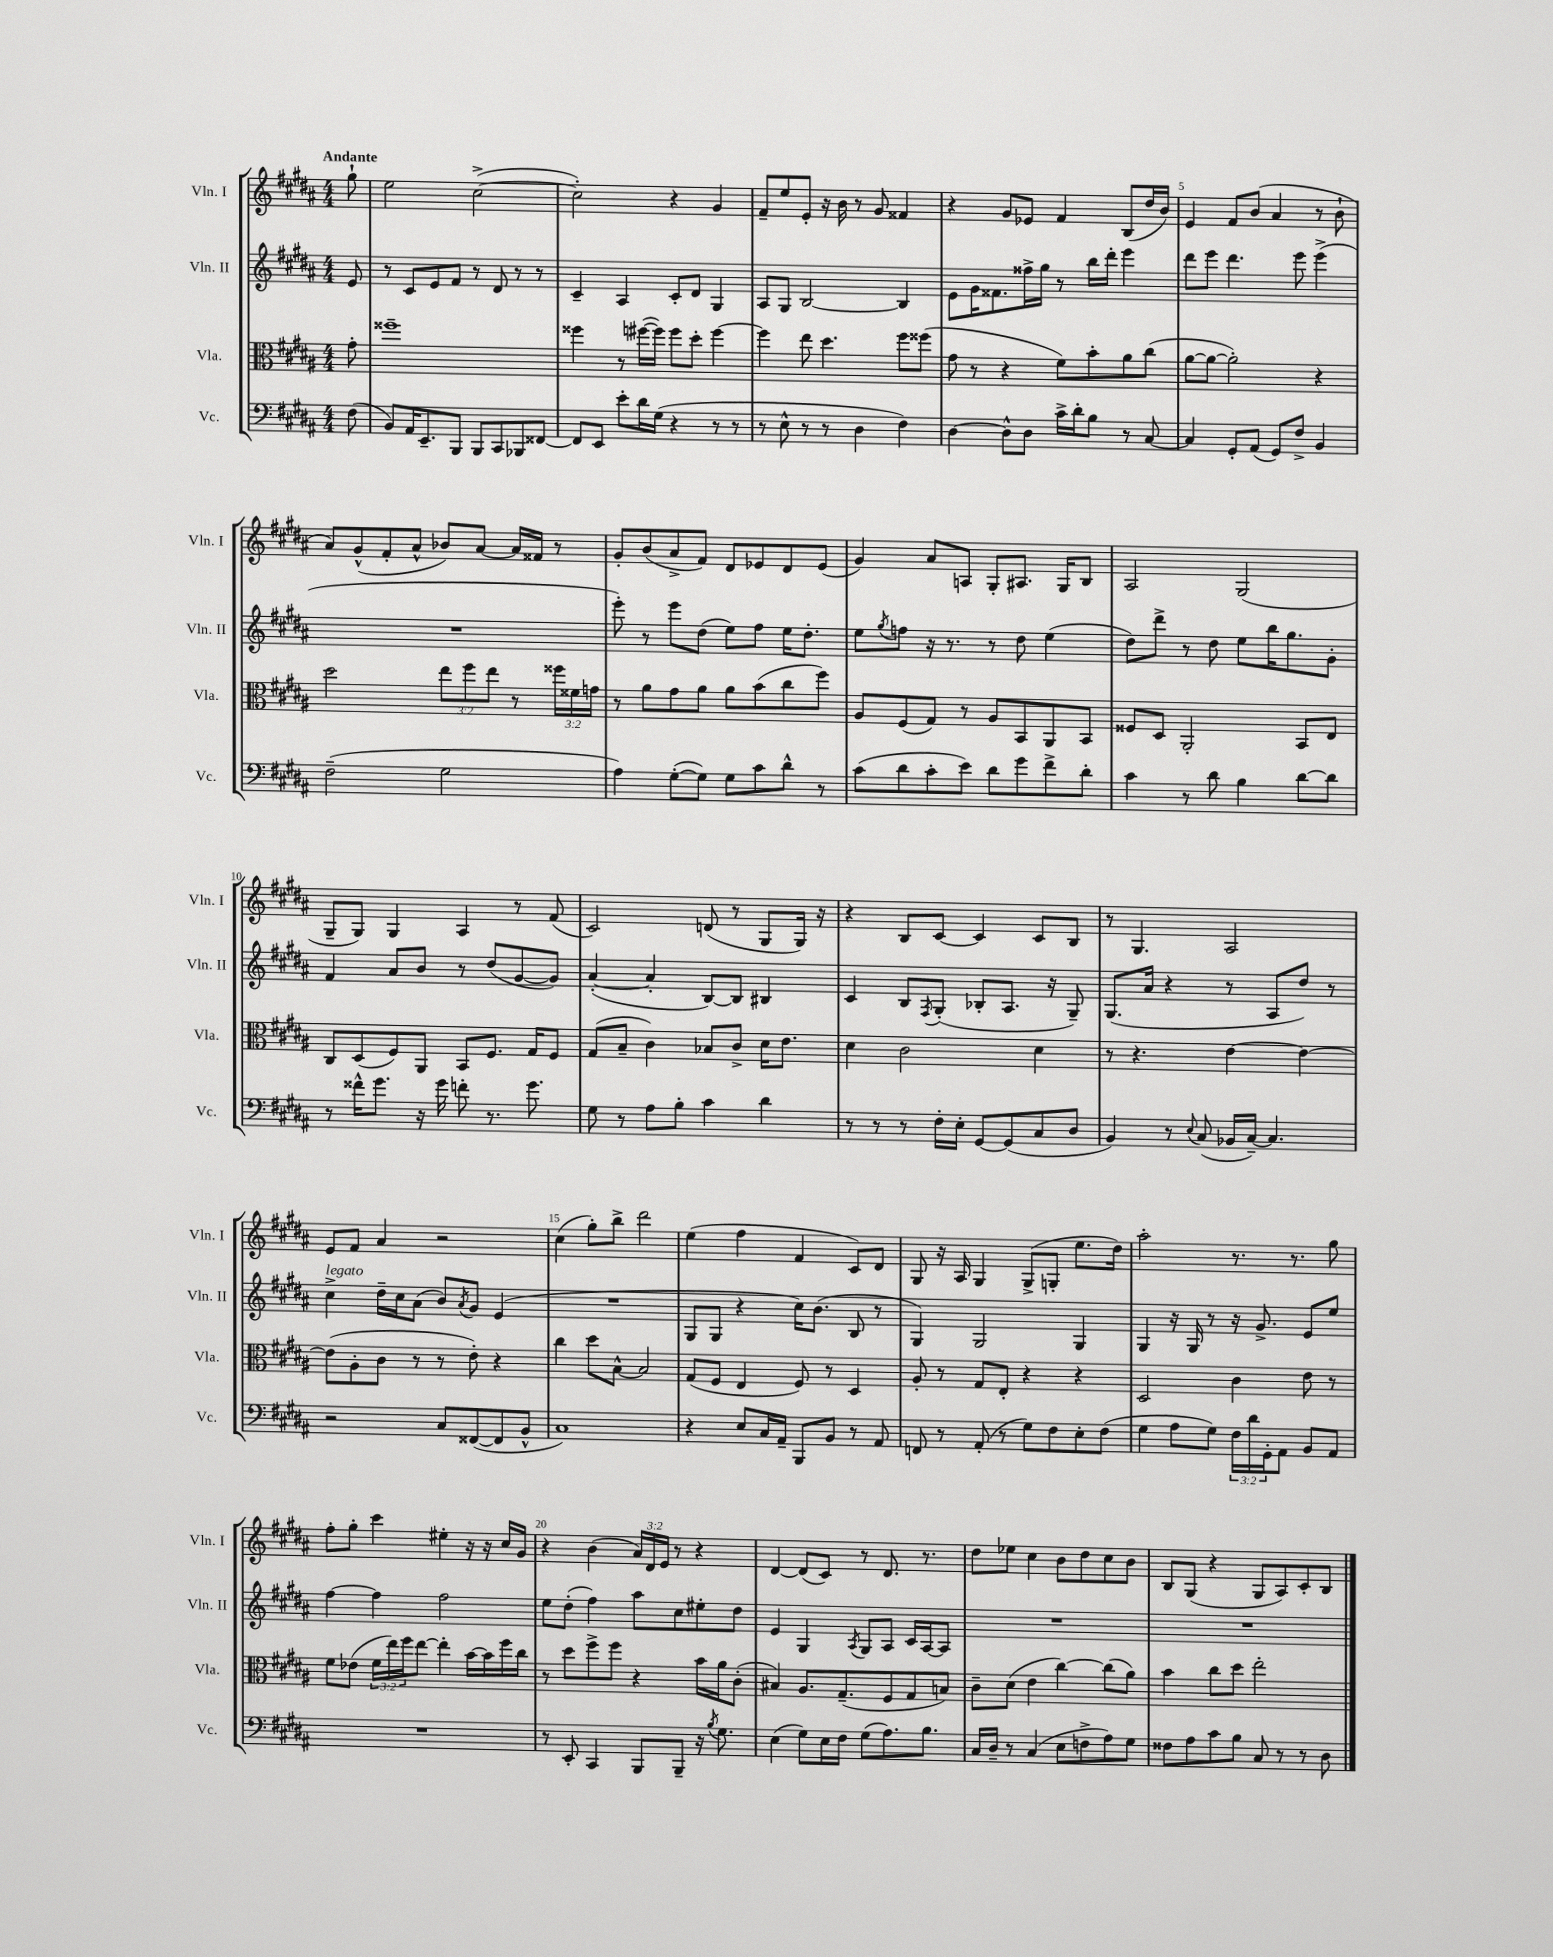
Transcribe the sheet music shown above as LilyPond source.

<<
\new StaffGroup <<
\new Staff = "s0" \with { instrumentName = "Vln. I" shortInstrumentName = "Vln. I" } {
    \clef treble \key b \major \numericTimeSignature \time 4/4 \override Staff.TupletNumber.text = #tuplet-number::calc-fraction-text \partial 8 \tempo "Andante"
    gis''8-! |
    e''2 cis''2~->( |
    cis''2-.) r4 gis'4 |
    fis'8-- e''8 e'8-. r16 b'16 r8 gis'8 fisis'4 |
    r4 gis'8 ees'8 fis'4 b8( dis''16 b'16) |
    e'4 fis'8 b'8( ais'4 r8 b'8-! |
    ais'8) gis'8-^( fis'8-. ais'8-^ bes'8) ais'8~ ais'16 fisis'16 r8 |
    gis'8-. b'8( ais'8-> fis'8) dis'8 ees'8 dis'8 ees'8( |
    gis'4) ais'8 a8 gis8-. ais8. gis16 b8 |
    ais2 gis2( |
    gis8-- gis8) gis4 ais4 r8 fis'8( |
    cis'2) d'8( r8 gis8 gis16) r16 |
    r4 b8 cis'8~ cis'4 cis'8 b8 |
    r8 gis4. ais2 |
    e'8 fis'8 ais'4 r2 |
    cis''4( gis''8-.) b''8-> dis'''2 |
    e''4( fis''4 fis'4 cis'8) dis'8 |
    gis8 r16 ais16 gis4 gis8->( g8-. e''8. dis''16) |
    ais''2-. r8. r8. gis''8 |
    fis''8-. gis''8-. cis'''4 eis''4-. r16 r16 cis''16 gis'16 |
    r4 b'4( \tuplet 3/2 { ais'16) dis'16 e'16 } r8 r4 |
    dis'4~ dis'8( cis'8) r8 dis'8. r8. |
    dis''8 ees''8 cis''4 b'8 dis''8 cis''8 b'8 |
    b8 gis8( r4 gis8 ais8) cis'8-. b8 \bar "|." |
}
\new Staff = "s1" \with { instrumentName = "Vln. II" shortInstrumentName = "Vln. II" } {
    \clef treble \key b \major \numericTimeSignature \time 4/4 \partial 8
    e'8 |
    r8 cis'8 e'8 fis'8 r8 dis'8 r8 r8 |
    cis'4-- ais4 cis'8-. dis'8 gis4 |
    ais8 gis8 b2~ b4 |
    e'8 gis'16 fisis'8. fisis''16-> gis''16 r8 b''16 dis'''16-. e'''4 |
    dis'''8 e'''8 dis'''4. e'''8 e'''4->( |
    R1 |
    e'''8-.) r8 e'''8 dis''8( e''8) fis''8 e''16 dis''8.-. |
    e''8 \acciaccatura { gis''8 } f''8 r16 r8. r8 dis''8 e''4( |
    dis''8) dis'''8-> r8 dis''8 e''8 b''16 gis''8. gis'8-. |
    fis'4 ais'8 b'8 r8 dis''8( gis'8~ gis'8) |
    ais'4~-.( ais'4-. b8~) b8 bis4 |
    cis'4 b8 \acciaccatura { fis8 } gis8-.( bes8-. ais8. r16 gis8--) |
    gis8.( ais'16 r4 r8 ais8 dis''8) r8 |
    cis''4->^\markup { \italic "legato" } dis''16-- cis''16 ais'8( b'8) \acciaccatura { ais'8 } gis'8 e'4( |
    R1 |
    gis8 gis8 r4 cis''16) b'8.( b8 r8 |
    gis4) gis2 gis4 |
    gis4 r16 gis16 r8 r16 gis'8.-> e'8 e''8 |
    fis''4~ fis''4 fis''2 |
    e''8 dis''8-.( fis''4) ais''8 cis''8 eis''8-. dis''8 |
    e'4 gis4 \acciaccatura { ais8 } gis8 ais8 cis'16 ais16~ ais8 |
    R1 |
    R1 \bar "|." |
}
\new Staff = "s2" \with { instrumentName = "Vla." shortInstrumentName = "Vla." } {
    \clef alto \key b \major \numericTimeSignature \time 4/4 \override Staff.TupletNumber.text = #tuplet-number::calc-fraction-text \partial 8
    gis'8-. |
    fisis''1-- |
    fisis''4 r8 fis''16~( fis''16) fis''8 dis''8-. fis''4~ |
    fis''4 e''8 dis''4. fis''8 fisis''8( |
    gis'8 r8 r4 fis'8) b'8-. ais'8 cis''8( |
    ais'8~ ais'8~ ais'2-.) r4 |
    dis''2 \tuplet 3/2 { e''8 fis''8 e''8 } r8 \tuplet 3/2 { fisis''16 fisis'16 g'16 } |
    r8 ais'8 gis'8 ais'8 ais'8 b'8( cis''8 fis''8) |
    ais8 fis8( gis8) r8 ais8 b,8 ais,8 b,8 |
    fisis8 dis8 ais,2-. b,8 e8 |
    cis8 dis8( fis8) ais,8 b,8 fis8. gis16 fis8 |
    gis8( b8-- cis'4) bes8 cis'8-> dis'16 e'8. |
    dis'4 cis'2 dis'4 |
    r8 r4. e'4~ e'4~ |
    e'8( ais8-. cis'8 r8 r8 e'8-.) r4 |
    cis''4 dis''8 b8~-^ b2 |
    gis8( fis8 e4 fis8) r8 dis4 |
    ais8-. r8 gis8 e8-. r4 r4 |
    dis2 cis'4 e'8 r8 |
    fis'8 ees'8( \tuplet 3/2 { fis'16 e''16) fis''16 } e''8~ e''4-. b'16~ b'16 fis''16 cis''16 |
    r8 dis''8 fis''8-> fis''8 r4 b'16 ais'16 cis'8-.( |
    bis4) ais8. gis8.--( fis8 gis8 b8) |
    cis'8-- dis'8( e'4 cis''4~) cis''8( ais'8) |
    b'4 cis''8 dis''8 e''2-. \bar "|." |
}
\new Staff = "s3" \with { instrumentName = "Vc." shortInstrumentName = "Vc." } {
    \clef bass \key b \major \numericTimeSignature \time 4/4 \override Staff.TupletNumber.text = #tuplet-number::calc-fraction-text \partial 8
    fis8( |
    b,8) ais,16 e,8.-- b,,8 b,,8 cis,8 bes,,8 fisis,8~ |
    fisis,8 e,8 e'8-. dis'16 gis16( r4 r8 r8 |
    r8 e8-^ r8 r8 dis4 fis4) |
    dis4~ dis8-^ dis8 cis'16-> dis'16-. b8 r8 cis8~ |
    cis4 gis,8-. ais,8( gis,8) fis8-> b,4 |
    fis2--( gis2 |
    ais4) gis8~-.( gis8) gis8 cis'8 dis'8-^ r8 |
    cis'8( dis'8 cis'8-. e'8) dis'8 gis'8 fis'8-> dis'8-. |
    cis'4 r8 dis'8 b4 dis'8~ dis'8 |
    r8 fisis'16-^ gis'8. r16 gis'16 f'8-. r8. gis'8. |
    gis8 r8 ais8 b8-. cis'4 dis'4 |
    r8 r8 r8 fis16-. e16-. gis,8~ gis,8( cis8 dis8 |
    b,4) r8 \appoggiatura { e8 } cis8( bes,16 cis16~--) cis4. |
    r2 cis8 fisis,8~( fisis,8 b,8-^ |
    cis1) |
    r4 e8 cis16 ais,16-- b,,8 b,8 r8 ais,8 |
    f,8 r8 ais,8-.( r8 gis8) fis8 e8-. fis8( |
    gis4 ais8 gis8) \tuplet 3/2 { fis16 dis'16 gis,16-. } ais,8 b,8 ais,8 |
    R1 |
    r8 e,8-. cis,4 b,,8 b,,8-- r16 \acciaccatura { b8 } gis8. |
    e4( gis8) e16 fis16 gis8( ais8.) b8. |
    cis16 dis16-- r8 cis4( e8 f8-> ais8) gis8 |
    fisis8 ais8 cis'8 b8 cis8 r8 r8 dis8 \bar "|." |
}
>>
>>
\layout { \context { \Score \override BarNumber.break-visibility = ##(#f #t #t) barNumberVisibility = #(every-nth-bar-number-visible 5) } }
